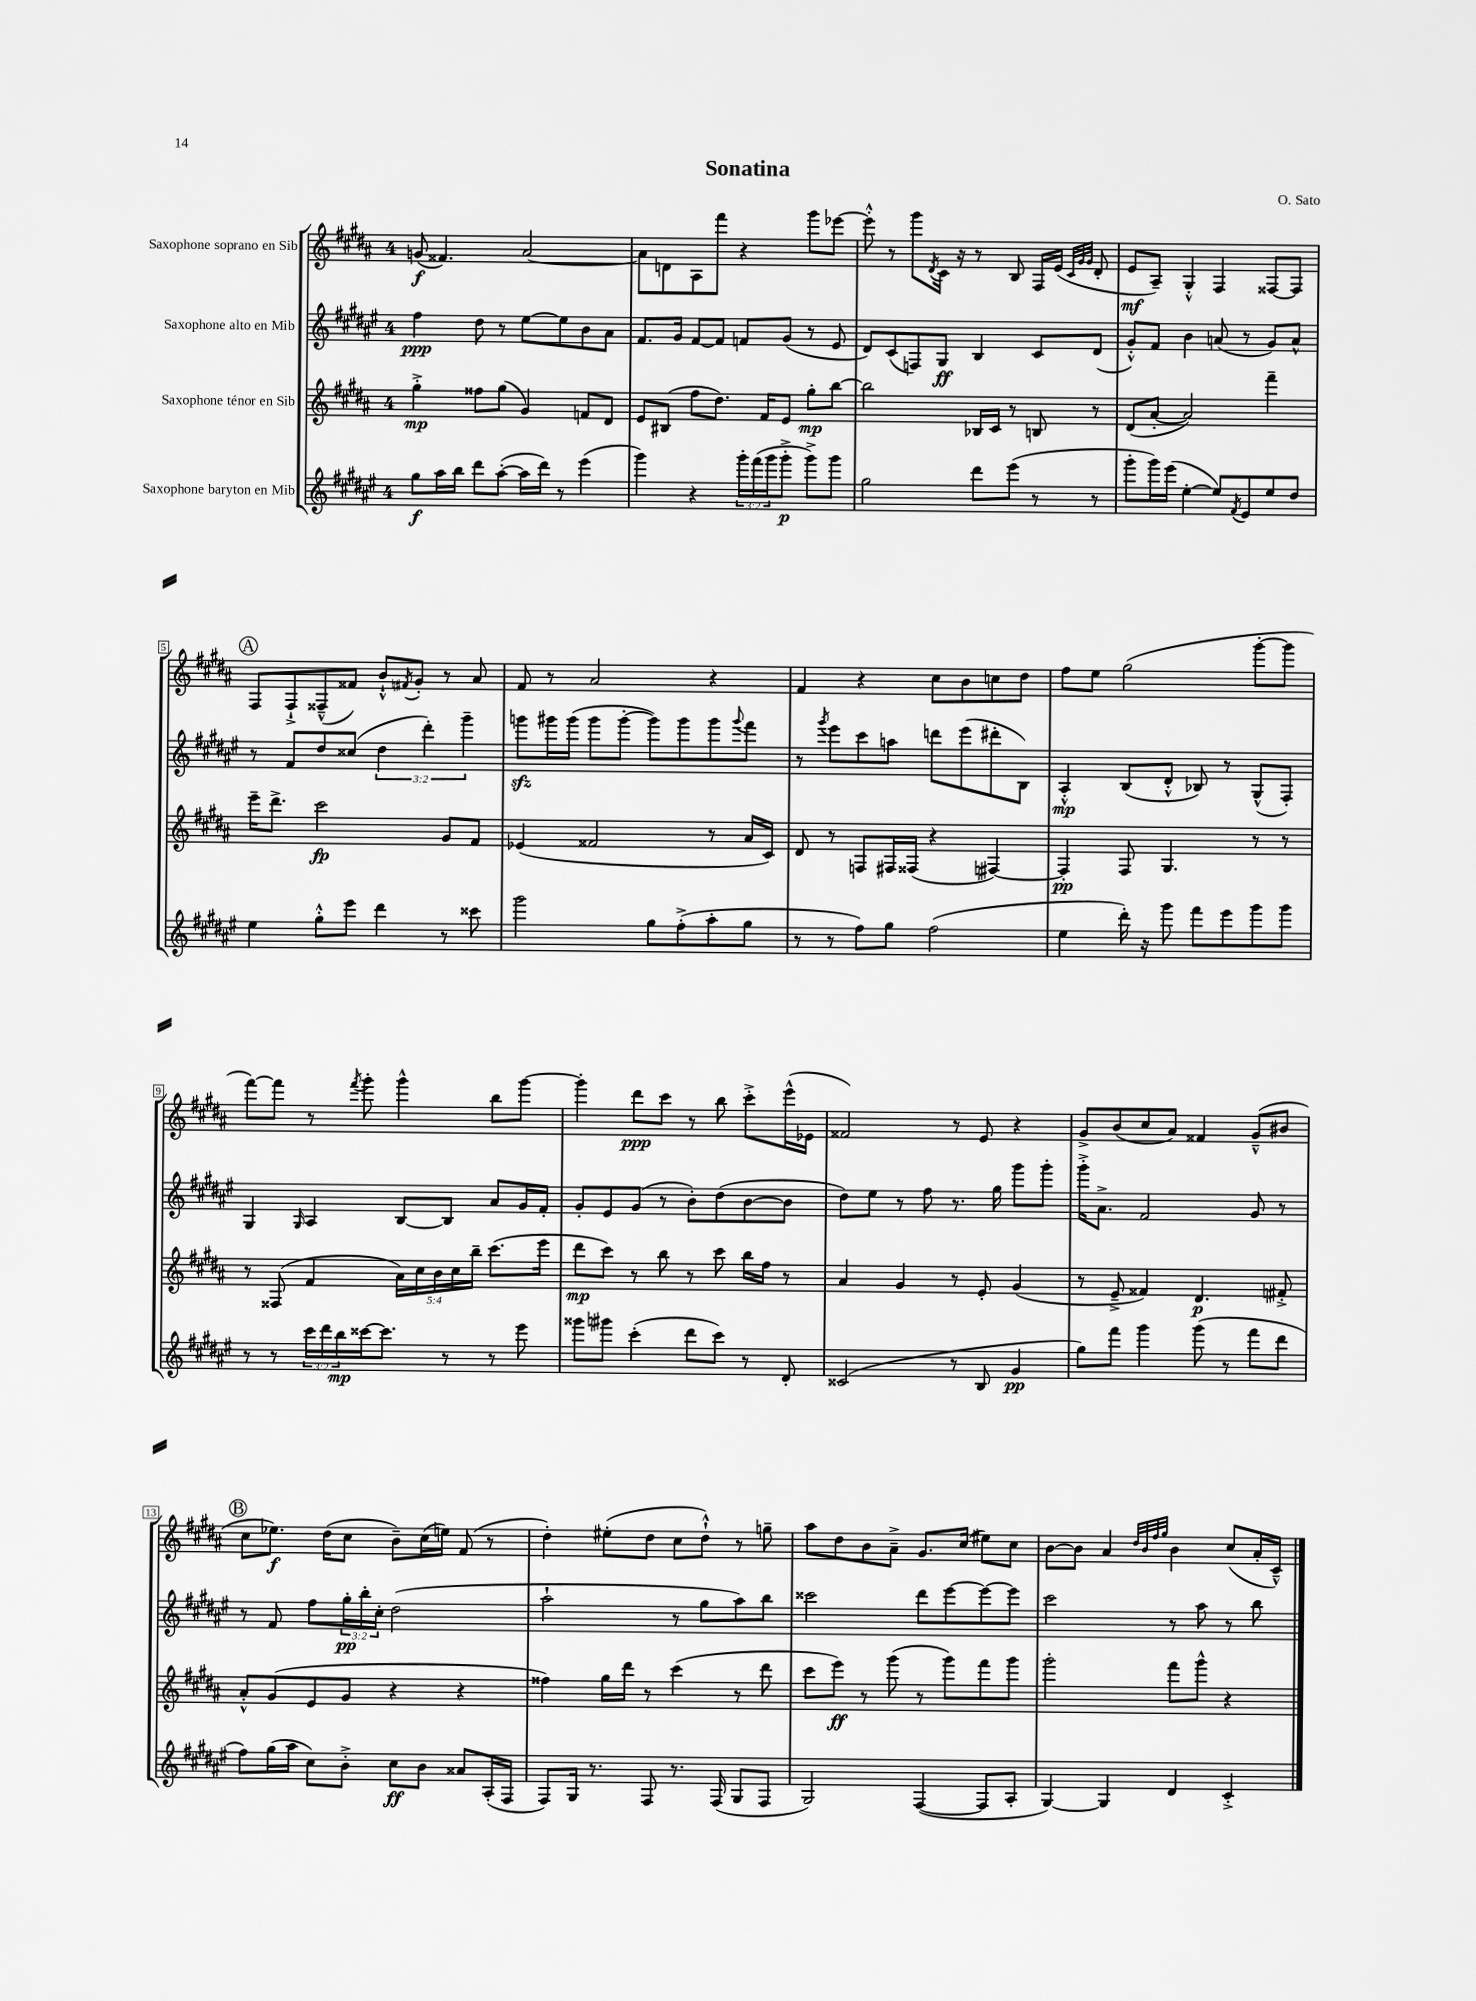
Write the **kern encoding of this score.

**kern	**kern	**kern	**kern
*staff4	*staff3	*staff2	*staff1
*clefG2	*clefG2	*clefG2	*clefG2
*k[f#c#g#d#a#e#]	*k[f#c#g#d#a#]	*k[f#c#g#d#a#e#]	*k[f#c#g#d#a#]
*M4/4	*M4/4	*M4/4	*M4/4
8gg#\L	4gg#'^\	4ff#\	(8g/
16aa#\L	.	.	4.f##/)
16bb\JJ	.	.	.
8ddd#\L	8ff##\L	8dd#\	.
([8aa#'\J	(8gg#\J	8r	.
16aa#\]LL	4g#/)	[8ee#\L	[2a#/
16ddd#\JJ)	.	.	.
8r	.	8ee#\]	.
(4eee#\	8f/L	8b\	.
.	8d#/J	8a#\J	.
=	=	=	=
4ggg#\)	8e/L	8.f#/L	8a#\]L
.	(8B#/J	.	8d\
.	.	16g#/Jk	.
4r	8ff#\L	[8f#/L	8A#\
.	8.dd#\J)	8f#/]J	8fff#\J
24ggg#'\LL	.	8f/L	4r
(24fff#\	.	.	.
.	16f#/LK	.	.
24ggg#\J	.	.	.
8ggg#'^\J	8e/J	(8g#/J	.
8ggg#^\L)	8gg#'\L	8r	8ggg#\L
8ggg#\J	[8bb\J	8e#/	[8eee-\J
=	=	=	=
2gg#\	2bb\]	8d#/L)	8eee-'^^\]
.	.	(8c#/	8r
.	.	8F/)	8ggg#\L
.	.	.	8qd#/
.	.	8G#/J	16c#\Jk
.	.	.	16r
8ddd#\L	16B-/LL	4B/	8r
.	16c#/JJ	.	.
(8eee#\J	8r	.	8B/
8r	8B/	8c#/L	16F#/LL
.	.	.	(16e/JJ
.	.	.	32qqc#/LLL
.	.	.	32qqg#/
.	.	.	32qqg#/JJJ
8r	8r	(8d#/J	8d#'/
=	=	=	=
8ggg#'\L	(8d#/L	8g#'^^/L)	8e/L
16ggg#\L)	[8a#'/J	8f#/J	8A#~/J)
(16eee#\JJ	.	.	.
[4ee#'\	2a#/])	4b\	4G#'^^/
8ee#/]L)	.	(8a/	4F#/
8qf#/	.	.	.
8e#/	.	8r	.
8ee#/	4fff#~\	8g#/L)	[8F##/L
8dd#/J	.	8a^^/J	8F##/]J
=	=	=	=
4ee#\	16eee~\LK	8r	8F#/L
.	8.ddd#^\J	.	.
.	.	8f#/L	8F#`^/
8gg#'^^\L	2ccc#\	8dd#/	(8F##~^^/
8eee#\J	.	(8cc##/J	8f##/J)
4ddd#\	.	6dd#\	8b`^^/L
.	.	.	8qf#/
.	.	.	8g#'/J
.	.	6ddd#'\)	.
8r	8g#/L	.	8r
.	.	6ggg#~\	.
8ccc##\	8f#/J	.	8a#/
=	=	=	=
2ggg#\	(4e-/	8ggg\L	8f#/
.	.	16ggg#\L	8r
.	.	(16ggg#\JJ	.
.	2f##/	8ggg#\L	2a#/
.	.	[8ggg#'\J	.
8gg#\L	.	8ggg#\]L)	.
(8ff#'^\	.	8ggg#\	.
8aa#'\	8r	8ggg#\	4r
.	.	8qqggg#/	.
8gg#\J	16a#/LL	8fff#\J	.
.	16c#/JJ)	.	.
=	=	=	=
8r	8d#/	8r	4f#/
.	.	8qggg#/	.
8r	8r	8eee#\L	.
8ff#\L)	8F/L	8ccc#\	4r
8gg#\J	16F#/L	8aa\J	.
.	(16F##/JJ	.	.
(2ff#\	4r	8ddd\L	8cc#\L
.	.	(8eee#\	8b\
.	[4F#/)	8ddd#'\	8cc\
.	.	8B\J)	8dd#\J
=	=	=	=
4ee#\	4F#'/]	4A#'^^/	8ff#\L
.	.	.	8ee\J
16ddd#'\)	8F#/	(8B/L	(2gg#\
16r	.	.	.
8ggg#\	4.G#/	8d#'^^/J	.
8fff#\L	.	8B-/)	.
8eee#\	.	8r	.
8ggg#\	8r	(8G#^^/L	[8ggg#'\L
8ggg#\J	8r	8F#'/J)	8ggg#\]J
=	=	=	=
8r	8r	4G#/	[8fff#\L)
8r	(8F##/	.	8fff#\]J
.	.	16qqG#/	.
24ccc#\LL	4f#/	4A#/	8r
24ddd#\	.	.	.
24bb\	.	.	.
.	.	.	8qfff#/
[16ccc##\J	.	.	8ggg#'\
8.ccc##\]J	.	.	.
.	20a#\LL)	[8B/L	4ggg#^^\
.	20cc#\	.	.
.	20b\	.	.
8r	.	8B/]J	.
.	20cc#\	.	.
.	20bb~\JJ	.	.
8r	(8.ccc#\L	8a#/L	8bb\L
8eee#\	.	16g#/L	[8ggg#\J
.	16eee\Jk	16f#'/JJ	.
=	=	=	=
8ggg##\L	8ddd#\L	8g#'/L	4ggg#'\]
8ggg#\J	8ccc#\J)	8e#/	.
(4ccc#'\	8r	(8g#/J	8ddd#\L
.	8bb\	8r	8ccc#\J
8ddd#\L	8r	8b'\L)	8r
8ccc#\J)	8ccc#\	(8dd#\	8bb\
8r	16bb\LL	[8b\	8ccc#'^\L
.	16ff#\JJ	.	.
8d#'/	8r	8b\]J	(16eee^^\L
.	.	.	16e-\JJ
=	=	=	=
(2c##/	4a#/	8dd#\L)	2f##/)
.	.	8ee#\J	.
.	4g#/	8r	.
.	.	8ff#\	.
8r	8r	8.r	8r
8B/	8e'/	.	8e/
.	.	16gg#\	.
4g#/	(4g#/	8ggg#\L	4r
.	.	8ggg#'\J	.
=	=	=	=
8gg#\L)	8r	16ggg#'^\LK	8g#^/L
.	.	8.a#^\J	.
8fff#\J	8e~^/	.	(8b/
4ggg#\	4f##/)	2f#/	8cc#/
.	.	.	8a#/J)
(8ggg#\	4.d#/	.	4f##/
8r	.	.	.
8fff#\L	.	8g#/	(8g#~^^/L
8ddd#\J	8f#'^/	8r	8b#/J
=	=	=	=
8ff#\L)	8a#'^^/L	8r	8cc#\L
(16gg#\L	(8g#/	8f#/	8.ee-\J)
16aa#\JJ	.	.	.
8cc#\L)	8e/	8ff#\L	.
.	.	.	(16dd#\LK
8b'^\J	8g#/J	24gg#'\L	8cc#\J
.	.	24bb'\	.
.	.	24cc#'\JJ	.
8cc#\L	4r	(2dd#\	8b~\L)
8b\J	.	.	(16cc#\L
.	.	.	16ee\JJ)
8a##/L	4r	.	(8f#/
(16A#'/L	.	.	8r
16F#/JJ	.	.	.
=	=	=	=
8F#/L)	4ff##\)	2aa#`\	4dd#'\)
16G#/Jk	.	.	.
8.r	.	.	.
.	16gg#\LL	.	(8ee#'\L
.	16ddd#\JJ	.	.
8F#/	8r	.	8dd#\J
8.r	(4ccc#\	8r	8cc#\L
.	.	8gg#\L	8dd#`^^\J)
(16F#/	.	.	.
8G#/L	8r	8aa#\)	8r
8F#/J	8ddd#\	8bb\J	8gg~\
=	=	=	=
2G#/)	8ccc#\L	2ccc##\	8aa#\L
.	8eee\J)	.	8dd#\
.	8r	.	8b\
.	(8ggg#\	.	8a#~^\J
([4F#/	8r	8ddd#\L	8.g#/L
.	8ggg#\L)	[8eee#\	.
.	.	.	(16cc#/Jk
8F#/]L	8fff#\	8eee#\_	8ee#\L)
8A#'/J	8ggg#\J	8eee#\]J	8cc#\J
=	=	=	=
[4G#/)	2ggg#'\	2ccc#\	[8b\L
.	.	.	8b\]J
4G#/]	.	.	4a#/
.	.	.	32qqdd#/LLL
.	.	.	32qqb/
.	.	.	32qqff#/
.	.	.	32qqgg#/JJJ
4d#/	8fff#\L	8r	4b\
.	8ggg#^^\J	8aa#\	.
4c#'^/	4r	8r	(8cc#/L
.	.	8bb\	16a#'/L
.	.	.	16c#~^^/JJ)
==	==	==	==
*-	*-	*-	*-
